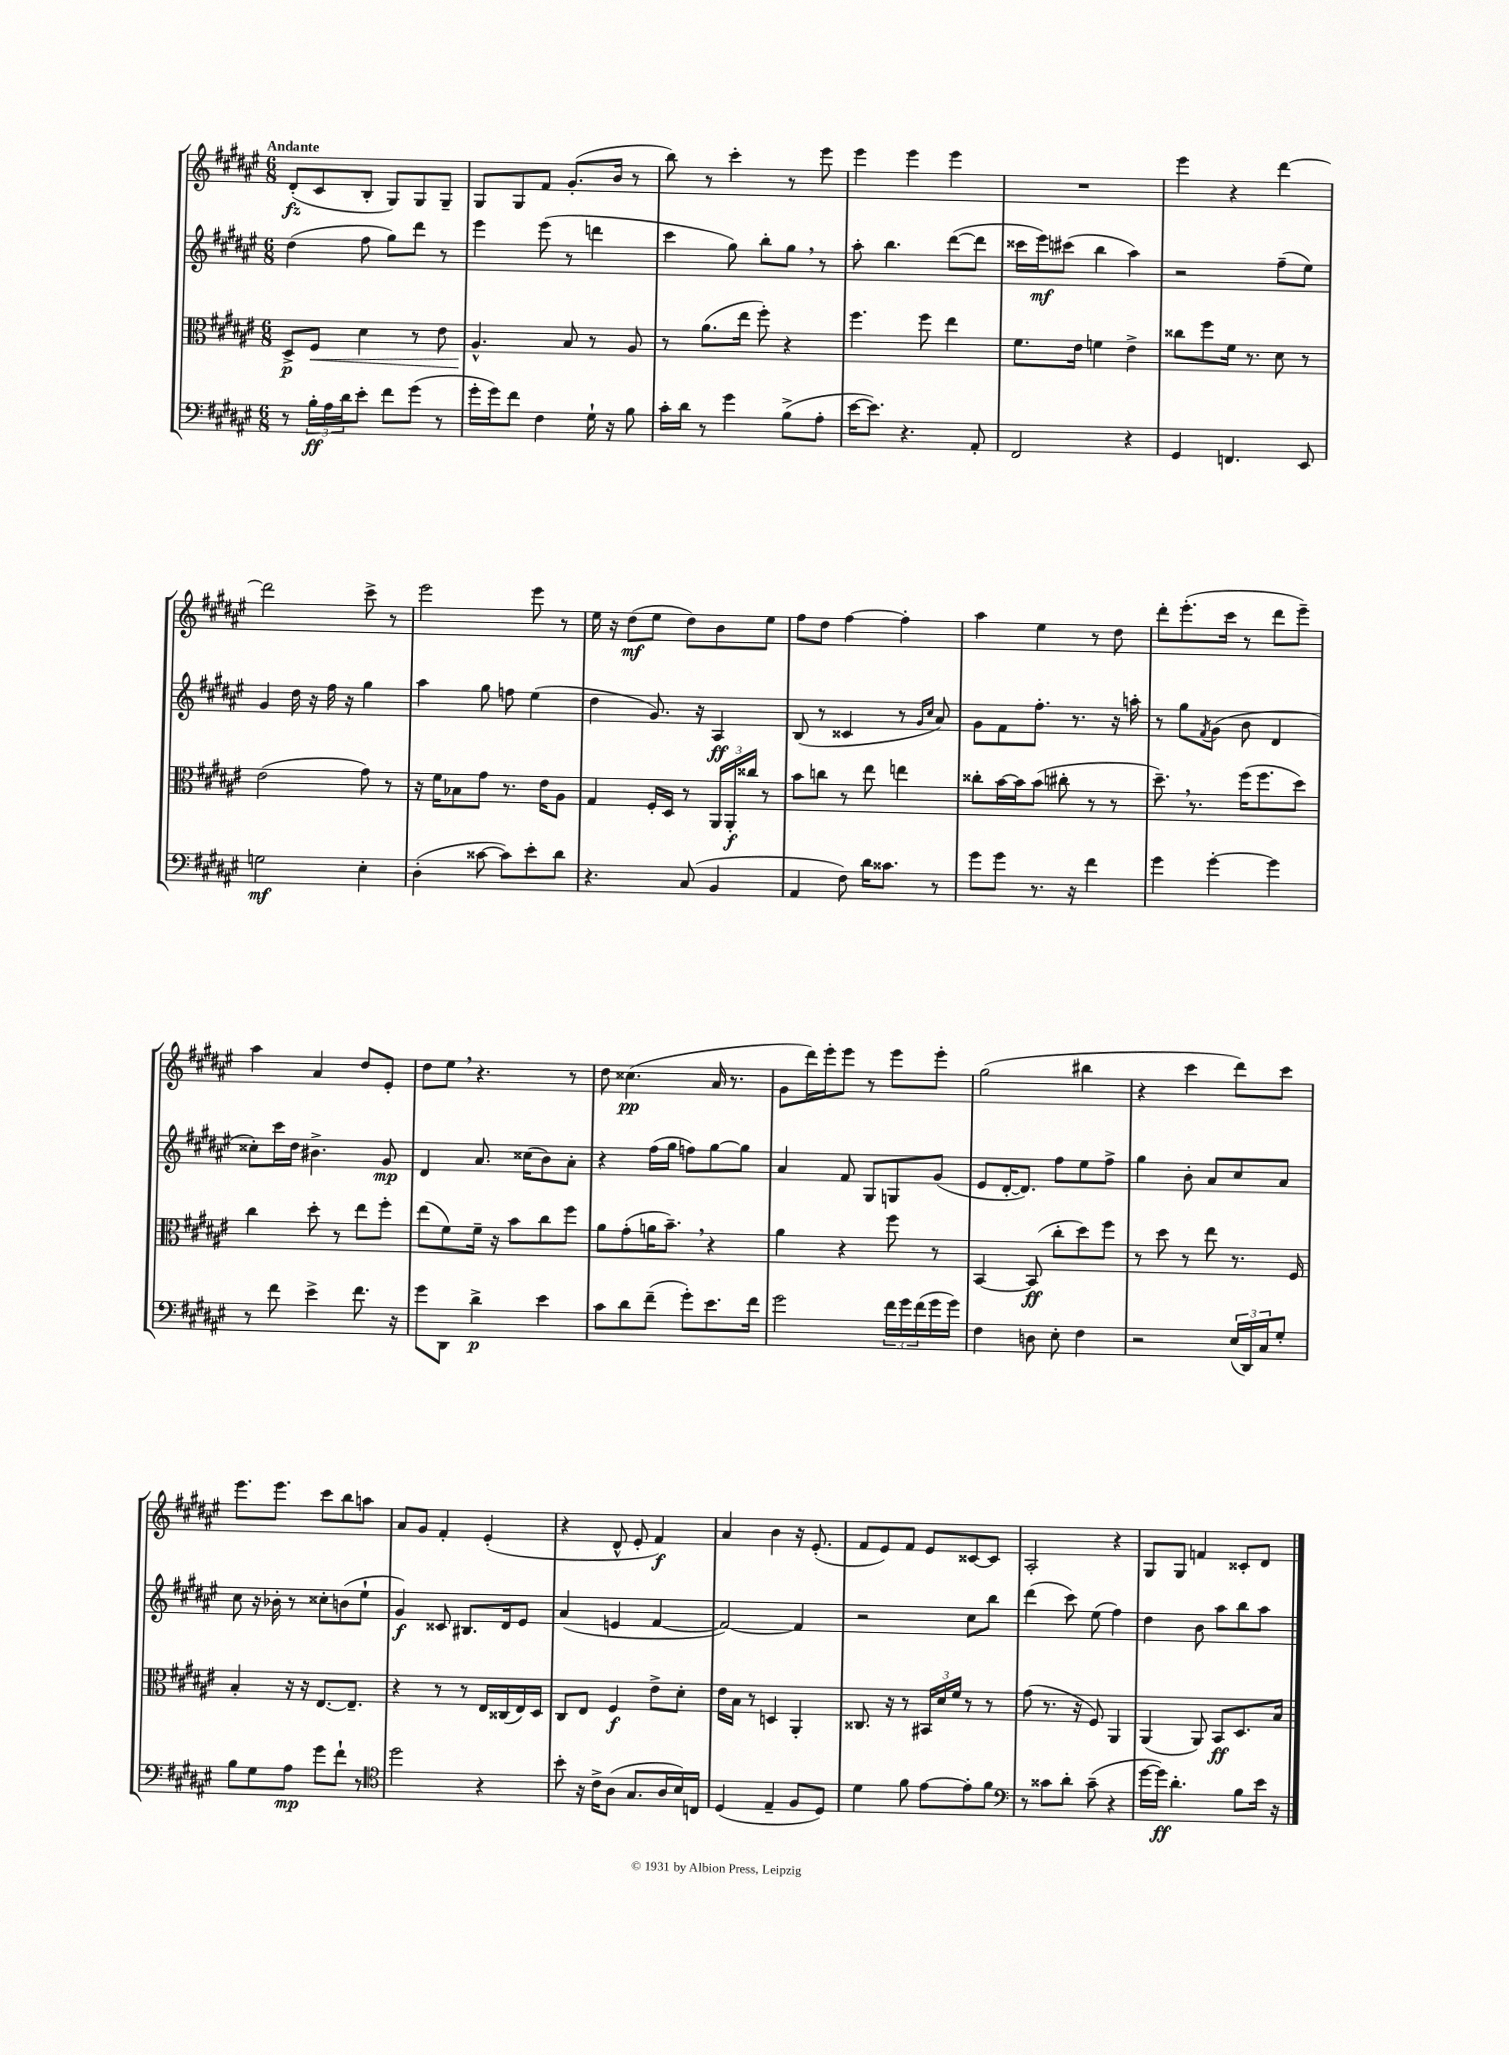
<<
\new StaffGroup <<
\new Staff = "s0" {
    \clef treble \key fis \major \numericTimeSignature \time 6/8 \tempo "Andante"
    dis'8-.\fz( cis'8 b8-. gis8) gis8 gis8-- |
    gis8 gis8 fis'8 gis'8.-.( b'16 r8 |
    b''8) r8 cis'''4-. r8 eis'''8 |
    eis'''4 eis'''4 eis'''4 |
    R2. |
    eis'''4 r4 dis'''4~ |
    dis'''2 cis'''8-> r8 |
    eis'''2 eis'''8 r8 |
    eis''16 r16 dis''8\mf( eis''8 dis''8) b'8 eis''8 |
    fis''8 dis''8 fis''4~ fis''4-. |
    ais''4 eis''4 r8 dis''8 |
    dis'''8-. eis'''8.-.( cis'''16 r8 dis'''8 eis'''8--) |
    ais''4 ais'4 dis''8 eis'8-. |
    dis''8 eis''8 \breathe r4. r8 |
    dis''8 cisis''4.\pp( ais'16 r8. |
    gis'8 dis'''16) eis'''16-. eis'''8 r8 eis'''8 eis'''8-. |
    gis''2( bis''4 |
    r4 cis'''4 dis'''8) cis'''8 |
    eis'''8. eis'''8. cis'''8 b''8 a''8 |
    ais'8 gis'8 fis'4-. eis'4-.( |
    r4 dis'8-^ eis'8-. fis'4\f) |
    ais'4 b'4 r16 eis'8.-.( |
    fis'8 eis'8) fis'8 eis'8 cisis'8~ cisis'8 |
    ais2-. r4 |
    gis8 gis8 f'4 cisis'8-. dis'8 \bar "|." |
}
\new Staff = "s1" {
    \clef treble \key fis \major \numericTimeSignature \time 6/8
    dis''4( fis''8 gis''8) dis'''8 r8 |
    eis'''4 eis'''8( r8 d'''4 |
    cis'''4 gis''8) b''8-. gis''8 \breathe r8 |
    ais''8-. b''4. dis'''8~( dis'''8 |
    cisis'''16 eis'''16\mf) cis'''8( b''4 ais''4) |
    r2 fis''8--( eis''8) |
    gis'4 dis''16 r16 fis''16 r16 gis''4 |
    ais''4 gis''8 f''8 eis''4( |
    dis''4 gis'8.) r16 ais4\ff |
    b8( r8 cisis'4 r8 \grace { gis'16 cis''16 } ais'8) |
    gis'8 fis'8 fis''8.-. r8. r16 a''16-. |
    r8 gis''8 \acciaccatura { fis'8 } gis'8( b'8 dis'4 |
    cisis''8-.) cis'''16 dis''16 bis'4.-> gis'8\mp |
    dis'4 ais'8. cisis''16( b'8) ais'8-. |
    r4 fis''16( gis''16 f''8) gis''8~ gis''8 |
    ais'4 fis'8 gis8 g8 gis'8( |
    eis'8 dis'16~-. dis'8.) fis''8 eis''8 fis''8-> |
    gis''4 b'8-. ais'8 cis''8 ais'8 |
    cis''8 r16 bes'16-. r8 cisis''8-. b'8( eis''8-! |
    gis'4\f) cisis'8 bis8. dis'16 eis'8 |
    ais'4( e'4 fis'4~ |
    fis'2~) fis'4 |
    r2 cis''8 b''8 |
    dis'''4( cis'''8) eis''8( fis''4) |
    dis''4 b'8 ais''8 b''8 ais''8 \bar "|." |
}
\new Staff = "s2" {
    \clef alto \key fis \major \numericTimeSignature \time 6/8
    dis8->\p fis8\< dis'4 r8 eis'8 |
    ais4.-^\! b8 r8 ais8 |
    r8 ais'8.( eis''16 fis''8-.) r4 |
    fis''4. fis''8 eis''4 |
    fis'8. eis'16 f'4 eis'4-> |
    cisis''8 fis''8 fis'16 r8. dis'8 r8 |
    eis'2( gis'8) r8 |
    r16 fis'16 bes8 gis'8 r8. eis'16 ais8 |
    gis4 fis16-. dis16 r8 \tuplet 3/2 { ais,16 ais,16-.\f cisis''16 } r8 |
    b'8 c''8 r8 eis''8 e''4 |
    cisis''8-. b'16~ b'16 b'8( cis''8-. r8 r8 |
    dis''8.--) \breathe r8. fis''16( fis''8. dis''8) |
    cis''4 dis''8-. r8 eis''8 fis''8-. |
    eis''8( fis'8) fis'16-- r16 b'8 cis''8 fis''8 |
    ais'8 gis'8-.( a'16 b'8.--) \breathe r4 |
    ais'4 r4 fis''8 r8 |
    b,4~ b,8\ff( cis''8-. dis''8) fis''8 |
    r8 dis''8 r8 eis''8 r8. fis16 |
    b4-. r16 r16 eis8.~ eis8.-- |
    r4 r8 r8 eis16 cisis16( eis16) dis16 |
    cis8 eis8 fis4\f eis'8-> dis'8-. |
    eis'16 b16 r8 d4 ais,4-. |
    cisis8. r16 r8 \tuplet 3/2 { bis,16 dis'16 fis'16 } r8 r8 |
    gis'8( r8. r16 fis8) ais,4 |
    ais,4( ais,8) b,8\ff dis8. b16 \bar "|." |
}
\new Staff = "s3" {
    \clef bass \key fis \major \numericTimeSignature \time 6/8
    r8 \tuplet 3/2 { b16-.\ff ais16 dis'16 } eis'8-. fis'8 gis'8( r8 |
    gis'16-. gis'16) fis'8 fis4 gis16-! r16 b8 |
    cis'16-. dis'16 r8 gis'4 b8->( ais8-. |
    eis'16~ eis'8.) r4. ais,8-. |
    fis,2 r4 |
    gis,4 f,4. eis,8 |
    g2\mf eis4-. |
    dis4-.( cisis'8~ cisis'8) eis'8-. dis'8 |
    r4. cis8( b,4 |
    ais,4 fis8) dis'16 cisis'8. r8 |
    gis'8 gis'8 r8. r16 fis'4 |
    gis'4 gis'4~-. gis'4 |
    r8 fis'8 eis'4-> fis'8. r16 |
    gis'8 dis,8 dis'4->\p eis'4 |
    cis'8 dis'8 fis'8--( gis'8-.) eis'8. fis'16 |
    gis'2 \tuplet 3/2 { fis'16 gis'16 fis'16( } gis'16 gis'16) |
    fis4 d8 eis8-. fis4 |
    r2 \tuplet 3/2 { eis16( dis,16) cis16 } gis8-. |
    b8 gis8 ais8\mp gis'8 fis'8-! r8 |
    \clef tenor dis''2 r4 |
    b'8-. r16 cis'16-> ais8( gis8. ais16 b16) c16 |
    dis4( eis4-- fis8 dis8) |
    dis'4 fis'8 eis'8~ eis'8-. fis'8 |
    \clef bass r8 cisis'8 dis'8-. cisis'8--( r4 |
    gis'16~ gis'16\ff) dis'4.-. b8 eis'16 r16 \bar "|." |
}
>>
>>
\layout { \context { \Score \remove "Bar_number_engraver" } }
